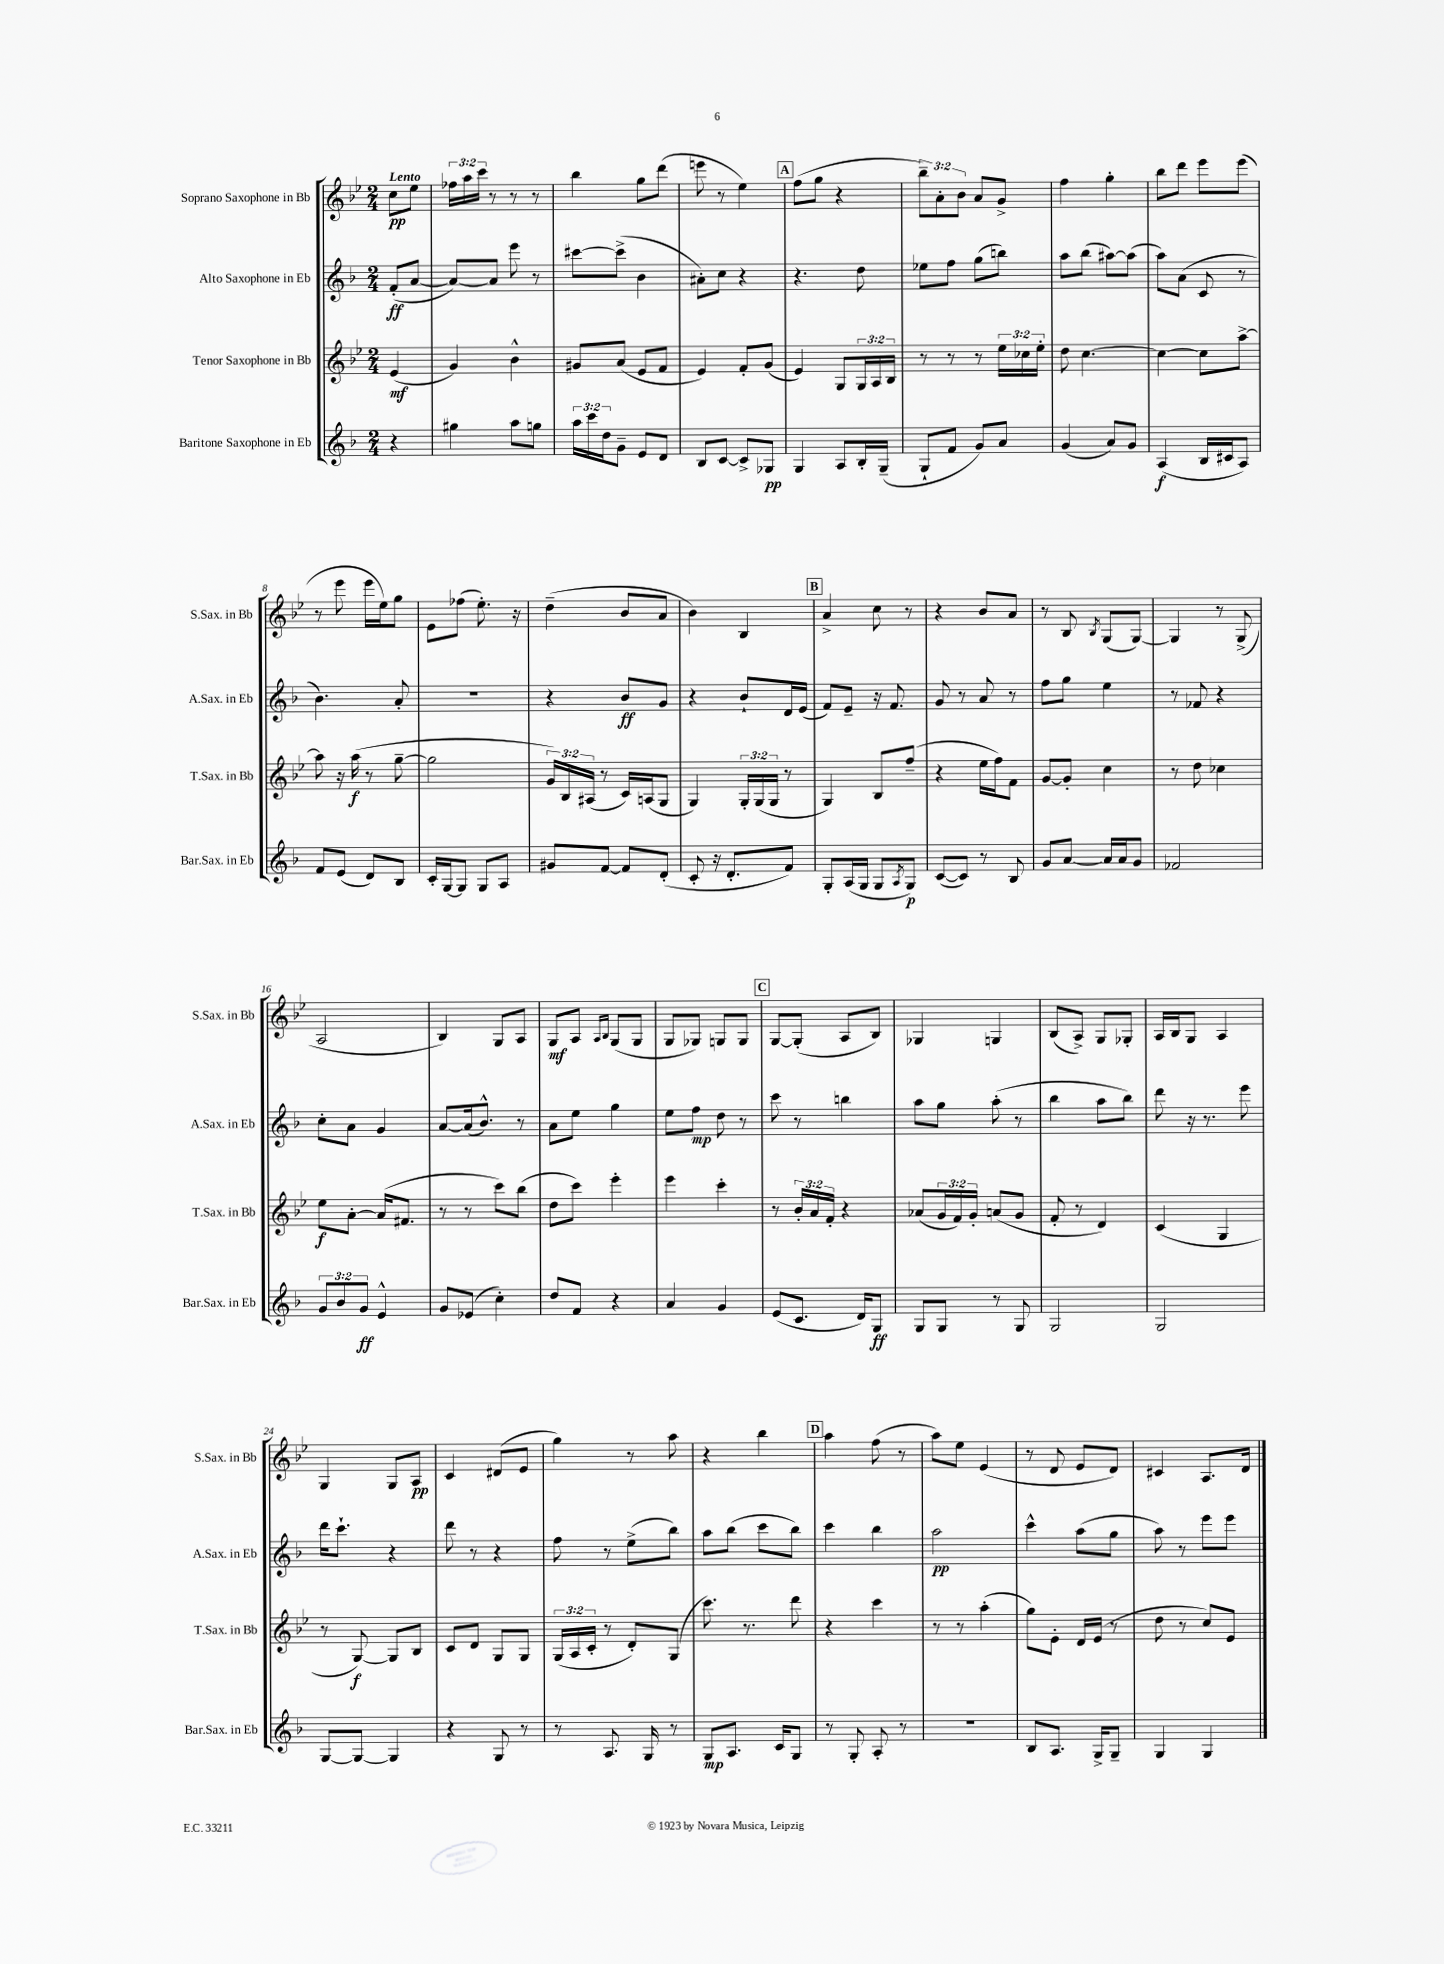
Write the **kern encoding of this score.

**kern	**kern	**kern	**kern
*staff4	*staff3	*staff2	*staff1
*clefG2	*clefG2	*clefG2	*clefG2
*k[b-]	*k[b-e-]	*k[b-]	*k[b-e-]
*M2/4	*M2/4	*M2/4	*M2/4
4r	(4e-/	(8f'/L	8cc\L
.	.	[8a/J	8ee-\J
=	=	=	=
4gg#\	4g/)	8a/_L)	24ff-\LL
.	.	.	24aa\
.	.	.	24ccc\JJ
.	.	8a/]J	8r
8aa\L	4b-^^\	8eee\	8r
8gg\J	.	8r	8r
=	=	=	=
24aa\LL	8g#/L	[8ccc#\L	4bb-\
24ccc\	.	.	.
24dd\J	.	.	.
8g~\J	(8a/J	(8ccc#^\]J	.
8e/L	8e-/L	4b-\	8gg\L
8d/J	8f/J	.	(8ddd\J
=	=	=	=
8B-/L	4e-/)	8a#'\L)	8eee\
[8c/J	.	8cc\J	8r
8c^/]L	8f'/L	4r	4ee-\)
8G-/J	(8g/J	.	.
=	=	=	=
4G/	4e-/)	4.r	(8ff\L
.	.	.	8gg\J
8A/L	8G/L	.	4r
16B-'/L	24G/L	8dd\	.
.	24A/	.	.
(16G~/JJ	.	.	.
.	24B-/JJ	.	.
=	=	=	=
8G`/L	8r	8ee-\L	12bb-~\L)
.	.	.	12a'\
8f/J	8r	8ff\J	.
.	.	.	12b-\J
8g/L)	8r	(8gg\L	8a/L
8a/J	24ee-\LL	8bb\J)	8g^/J
.	24cc-\	.	.
.	24ee-'\JJ	.	.
=	=	=	=
(4g/	8dd\	8aa\L	4ff\
.	[4.cc\	(8bb-\J	.
8a/L)	.	[8aa#\L)	4gg'\
8g/J	.	(8aa#\]J	.
=	=	=	=
(4A/	4cc\_	8aa\L)	8bb-\L
.	.	(8a\J	8ddd\J
16B-/LL	8cc\]L	8c/	8eee-\L
16c#/J	.	.	.
8A/J)	[8aa^\J	8r	(8eee-\J
=	=	=	=
8f/L	8aa\]	4.b-\)	8r
(8e/J	16r	.	8eee-\
.	(16aa\	.	.
8d/L)	8r	.	16eee-\LL
.	.	.	16ee-\J)
8B-/J	[8gg~\	8a'/	8gg\J
=	=	=	=
16c'/LL	2gg\]	2r	8e-\L
[16G/J	.	.	.
8G/]J	.	.	(8ff-\J
8G/L	.	.	8.ee-'\)
8A/J	.	.	.
.	.	.	16r
=	=	=	=
8g#/L	24g/LL)	4r	(4dd~\
.	24B-/	.	.
.	(24A#/JJ	.	.
[8f/J	8r	.	.
8f/]L	16c/LL)	8b-/L	8b-/L
.	(16A/J	.	.
(8d'/J	8G/J	8g/J	8a/J
=	=	=	=
8c'/	4G/)	4r	4b-\)
16r	.	.	.
8.d'/L	.	.	.
.	24G'/LL	8b-`/L	4B-/
.	(24G/	.	.
.	24G/JJ	.	.
8f/J)	8r	16d/L	.
.	.	(16e/JJ	.
=	=	=	=
8G'/L	4G/)	8f/L)	4a^/
(16A/L	.	8e~/J	.
16G/JJ	.	.	.
8G/L	8B-/L	16r	8cc\
.	.	8.f/	.
8qA/	.	.	.
8G/J)	(8ff~/J	.	8r
=	=	=	=
([8c/L	4r	8g/	4r
8c/]J)	.	8r	.
8r	16ee-\LL	8a/	8b-/L
.	16ff\J)	.	.
8B-/	8f\J	8r	8a/J
=	=	=	=
8g/L	[8g/L	8ff\L	8r
[8a/J	8g'/]J	8gg\J	8B-/
.	.	.	8qB-/
16a/]LL	4cc\	4ee\	(8G/L
16a/J	.	.	.
8g/J	.	.	[8G/J)
=	=	=	=
2f-/	8r	8r	4G/]
.	8dd\	8f-/	.
.	4cc-\	4r	8r
.	.	.	(8G^/
=	=	=	=
12g/L	8ee-\L	8cc'\L	2A/
12b-/	.	.	.
.	[8a'\J	8a\J	.
12g/J	.	.	.
4e^^/	(16a/]LK	4g/	.
.	8.f#/J	.	.
=	=	=	=
8g/L	8r	[8a/L	4B-/)
(8e-/J	8r	(16a/]k	.
.	.	8.b-^^/J)	.
4cc'\)	8ccc\L)	.	8G/L
.	(8bb-\J	8r	8A/J
=	=	=	=
8dd/L	8dd\L	8a\L	8G/L
8f/J	8ccc\J)	8ee\J	8A/J
.	.	.	16qqA/LL
.	.	.	16qqB-/JJ
4r	4eee-'\	4gg\	(8G/L
.	.	.	8G/J
=	=	=	=
4a/	4eee-\	8ee\L	8G/L
.	.	8ff\J	8G-/J)
4g/	4ccc'\	8dd\	8G/L
.	.	8r	8G/J
=	=	=	=
(8e/L	8r	8ccc\	[8G/L
8.c/J	24b-'/LL	8r	(8G'/]J
.	24a/	.	.
.	24f'/JJ	.	.
.	4r	4bb\	8A/L
16d/LK)	.	.	.
8G/J	.	.	8B-/J)
=	=	=	=
8G/L	(8a-/L	8aa\L	4G-/
8G/J	24g/L	8gg\J	.
.	24f/)	.	.
.	24g'/JJ	.	.
8r	(8a/L	(8aa'\	4G/
8G/	8g/J	8r	.
=	=	=	=
2G/	8f'/	4bb-\	(8B-/L
.	8r	.	8A^/J)
.	4d/)	8aa\L	8G/L
.	.	8bb-\J)	8G-'/J
=	=	=	=
2G/	(4c/	8ddd\	16A/LL
.	.	.	16B-/J
.	.	16r	8G/J
.	.	8.r	.
.	4G/	.	4A/
.	.	8eee\	.
=	=	=	=
[8G/L	8r	16ddd\LK	4G/
.	.	8.ccc`\J	.
8G/_J	[8G/)	.	.
4G/]	8G/]L	4r	8G/L
.	8B-/J	.	8A/J
=	=	=	=
4r	8c/L	8ddd\	4c/
.	8d/J	8r	.
8G/	8G/L	4r	(8d#/L
8r	8G/J	.	8e-/J
=	=	=	=
8r	(24G/LL	8ff\	4gg\)
.	24A/	.	.
.	24c'/JJ	.	.
8.A/	8r	8r	.
.	8d'/L)	(8ee^\L	8r
16G/	.	.	.
8r	(8G/J	8bb-\J)	8aa\
=	=	=	=
8G/L	8.ccc\)	8aa\L	4r
8.A/J	.	(8bb-\J	.
.	8.r	.	.
.	.	8ccc\L	4bb-\
16c/LK	.	.	.
8G/J	8ddd\	8bb-\J)	.
=	=	=	=
8r	4r	4ccc\	4aa\
8G'/	.	.	.
8A'/	4ccc\	4bb-\	(8ff\
8r	.	.	8r
=	=	=	=
2r	8r	2aa\	8aa\L)
.	8r	.	8ee-\J
.	(4aa'\	.	(4e-/
=	=	=	=
8B-/L	8gg\L)	4ccc^^\	8r
8.A/J	8e-'\J	.	8d/
.	16d/LL	(8aa\L	8e-/L
16G^/LK	(16e-/JJ	.	.
8G~/J	8r	8gg\J	8d/J)
=	=	=	=
4G/	8dd\	8aa\)	4c#/
.	8r	8r	.
4G/	8cc/L)	8eee\L	8.A/L
.	8e-/J	8eee\J	.
.	.	.	16d/Jk
==	==	==	==
*-	*-	*-	*-
